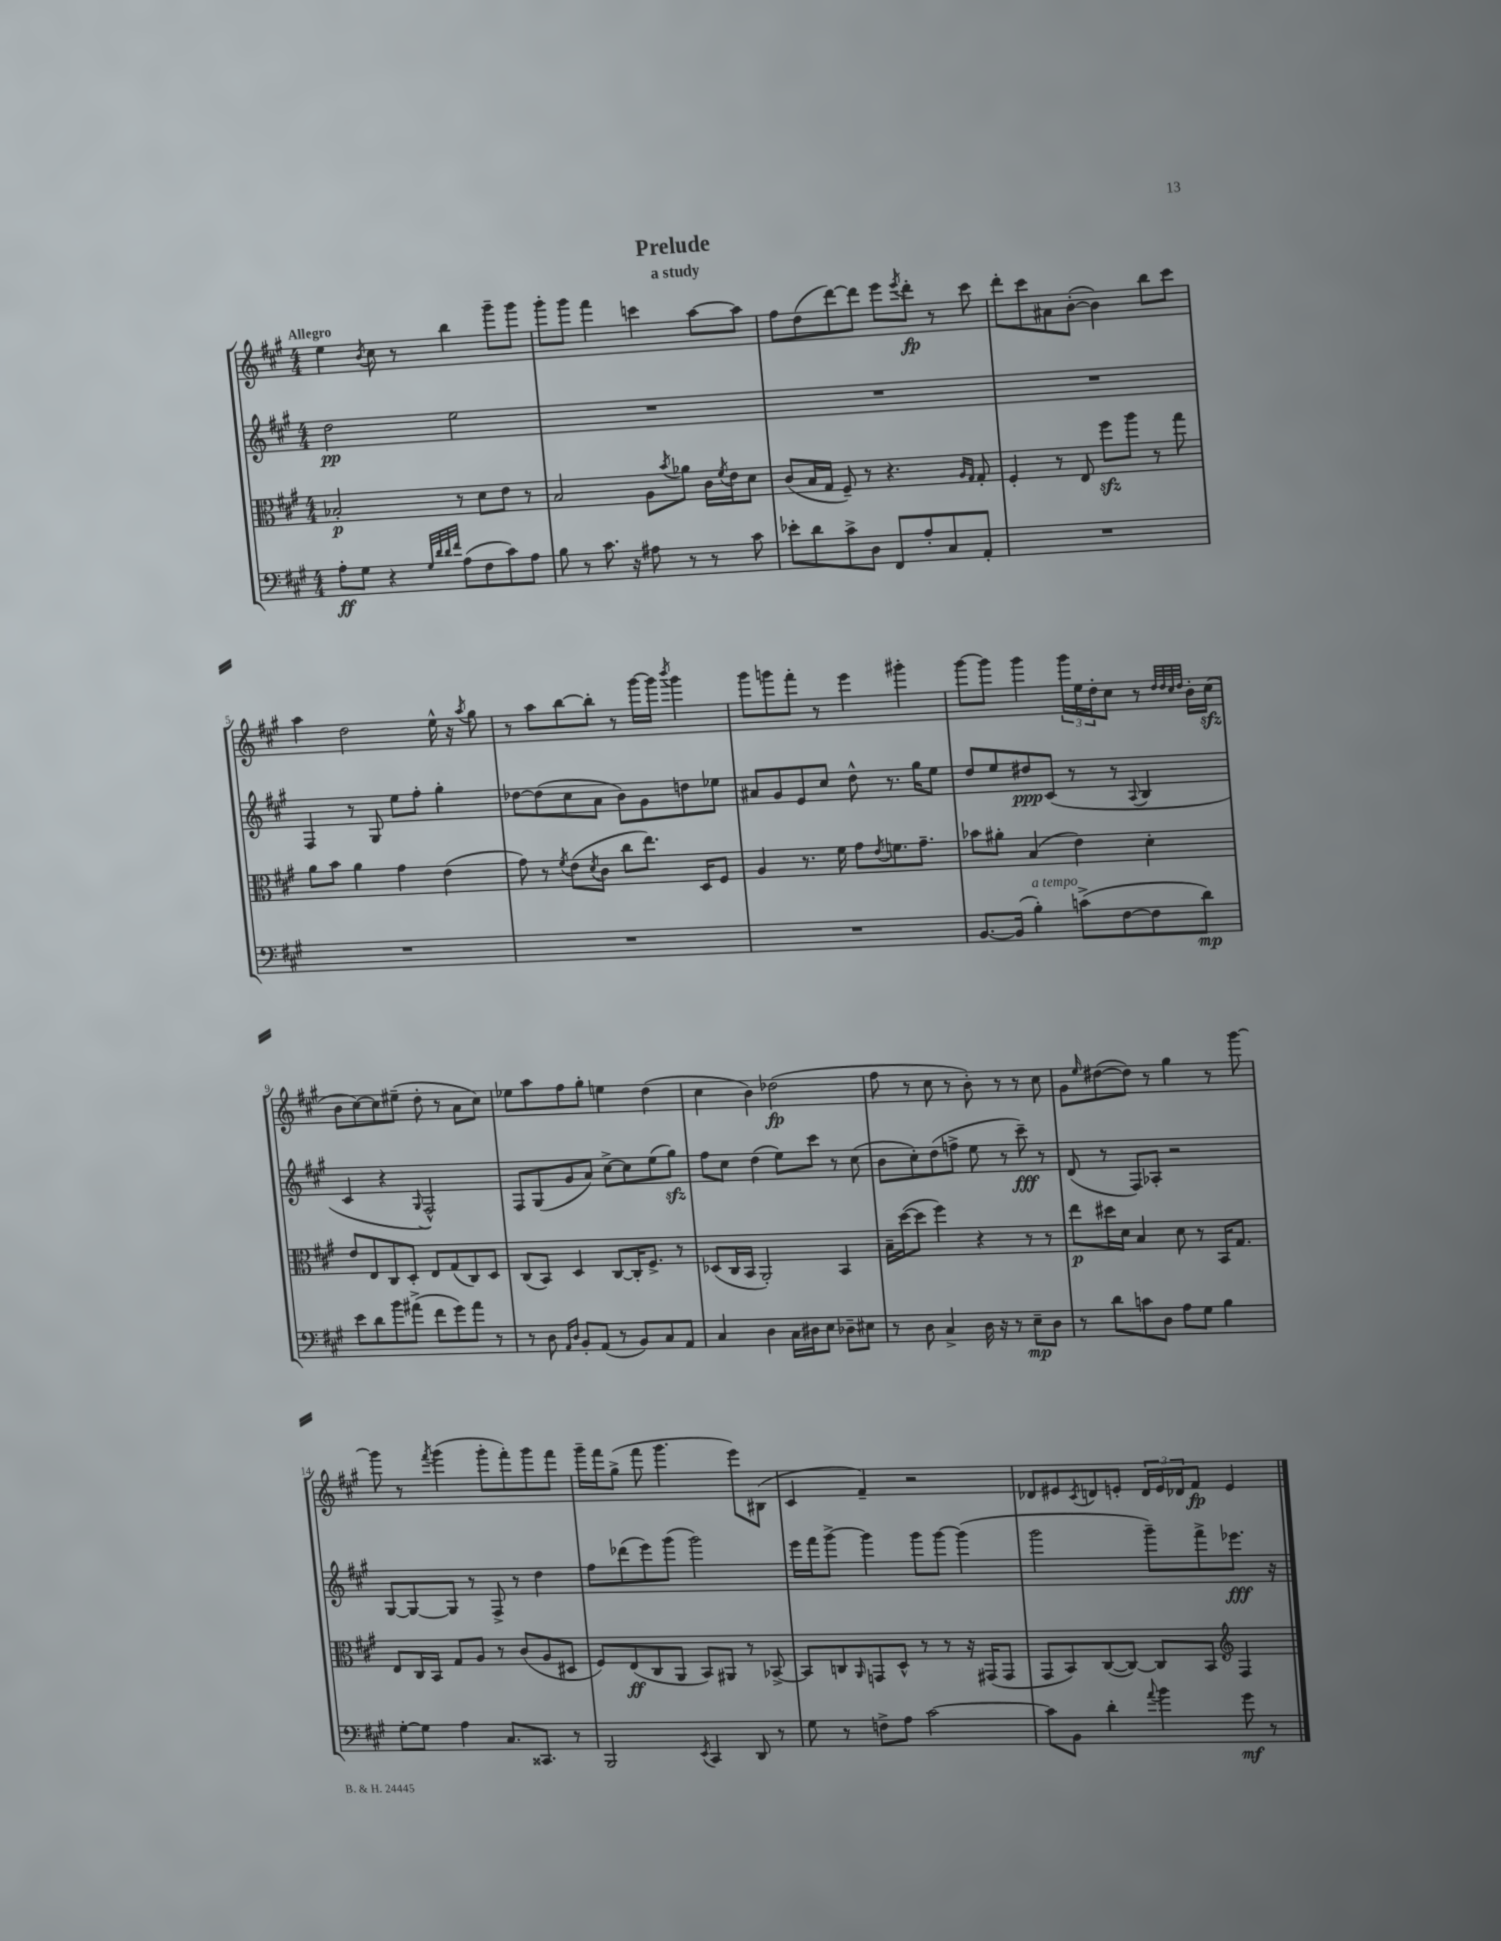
\header { title = "Prelude" subtitle = "a study" }
<<
\new StaffGroup <<
\new Staff = "s0" {
    \clef treble \key a \major \numericTimeSignature \time 4/4 \tempo "Allegro"
    e''4 \acciaccatura { b'8 } cis''8 r8 b''4 gis'''8-- gis'''8 |
    gis'''8-. gis'''8 fis'''4 c'''4 a''8~ a''8 |
    fis''8 d''8( d'''8~) d'''8 e'''8 \acciaccatura { e'''8 } d'''8-.\fp r8 cis'''8 |
    d'''8-. cis'''8 ais'8 b'8~-.( b'4) b''8 cis'''8 |
    a''4 d''2 e''16-^ r16 \acciaccatura { a''8 } gis''8 |
    r8 a''8 b''8~ b''8-. r8 gis'''16~ gis'''16 \acciaccatura { b'''8 } gis'''4 |
    gis'''8 g'''8 fis'''8-. r8 e'''4 gis'''4-. |
    gis'''8~ gis'''8 gis'''4 \tuplet 3/2 { gis'''16 e''16 d''16-. } cis''8 r8 \grace { d''32 d''32 cis''32 d''32 } b'16-. cis''16\sfz( |
    b'8 cis''8~) cis''8 eis''8--( d''8-. r8 a'8 cis''8) |
    ees''8 a''8 fis''8 gis''8-. e''4 d''4( |
    cis''4 b'4) des''2\fp( |
    fis''8 r8 cis''8 r8 b'8-.) r8 r8 cis''8 |
    gis'8 \grace { e''16 } dis''8~( dis''8) r8 gis''4 r8 gis'''8~ |
    gis'''8 r8 \acciaccatura { fis'''8 } gis'''4( gis'''8-. fis'''8-.) gis'''8 fis'''8 |
    gis'''16-- fis'''16 gis''8->( fis'''8 gis'''4. e'''8) bis8( |
    cis'4 fis'4--) r2 |
    des'8 eis'8 \acciaccatura { cis'8 } d'8 e'8-. \tuplet 3/2 { d'16 e'16 des'16 } fis'8\fp e'4 \bar "|." |
}
\new Staff = "s1" {
    \clef treble \key a \major \numericTimeSignature \time 4/4
    d''2\pp e''2 |
    R1 |
    R1 |
    R1 |
    fis4 r8 gis8 e''8 fis''8-. gis''4-. |
    des''8~ des''8( cis''8 a'8 b'8) gis'8 d''8 ees''8 |
    ais'8 gis'8 e'8 cis''8 d''8-^ r8. gis''16 e''8 |
    d''8 e''8 dis''8\ppp cis'8( r8 r8 \appoggiatura { a8 } b4 |
    cis'4 r4 \appoggiatura { gis8 } fis2-^) |
    fis8 gis8( gis'8 a'8) cis''8~-> cis''8 e''8( gis''8\sfz) |
    fis''8 cis''8 d''4( e''8) cis'''8 r8 cis''8( |
    b'8 cis''8-.) d''8( f''8-> e''8 r8 cis'''8--\fff) r8 |
    d'8( r8 fis8) aes8-. r2 |
    gis8~ gis8~ gis8 r8 fis8-> r8 d''4 |
    fis''8 des'''8( e'''8) gis'''8( gis'''2) |
    e'''16 fis'''16 gis'''8~-> gis'''4 gis'''8 gis'''8~ gis'''4( |
    gis'''2 gis'''8--) fis'''8-> ees'''8.\fff r16 \bar "|." |
}
\new Staff = "s2" {
    \clef alto \key a \major \numericTimeSignature \time 4/4
    bes2-.\p r8 d'8 e'8 r8 |
    b2 a8 \acciaccatura { b'8 } aes'8 cis'16 \acciaccatura { fis'8 } e'16 d'8 |
    cis'8( b16 gis16 fis8--) r8 r4. \grace { a16 gis16 } gis8-. |
    fis4-. r8 e8 fis''8\sfz a''8 r8 gis''8 |
    a'8 b'8 a'4 gis'4 e'4( |
    gis'8) r8 \acciaccatura { fis'8 } e'8( \acciaccatura { d'8 } cis'8 cis''8 e''8.) d16 fis8 |
    a4 r8. fis'16 gis'8 \acciaccatura { e'8 } f'8. gis'8.-- |
    bes'8 ais'8-. b4( e'4) d'4-. |
    e'8 e8 cis8 d8-. e8 gis8( cis8) d8 |
    cis8( b,8) d4 cis8~ cis16-. fis8.-> r8 |
    des8( cis16 b,16 a,2-.) b,4 |
    b16-- d''16~( d''8 fis''4) r4 r8 r8 |
    e''8\p dis''16 d'16 b4 d'8 r8 b,16 gis8. |
    e8 cis16 b,16 gis8 a8 r8 cis'8( a8 dis8 |
    fis8) e8\ff( cis8 a,8 b,8) ais,8 r8 bes,8~-> |
    bes,8 c8 \grace { a,16 } g,8 d8-^ r8 r8 r16 gis,16( gis,8 |
    gis,8 b,8) cis8~( cis8~) cis8 b,8 \clef treble fis4 \bar "|." |
}
\new Staff = "s3" {
    \clef bass \key a \major \numericTimeSignature \time 4/4
    a8-.\ff gis8 r4 \grace { gis32 d'32 d'32 fis'32 } a8( fis8 cis'8) a8 |
    b8 r8 cis'8. r16 ais8 r8 r8 cis'8 |
    ees'8-. d'8 cis'8-> d8 fis,8 a8-. cis8 a,8-. |
    R1 |
    R1 |
    R1 |
    R1 |
    b,8.~ b,16( b4-.^\markup { \italic "a tempo" }) c'8->( fis8~ fis8 d'8\mp) |
    e'8 d'8 b'8 ais'8->( fis'8 gis'8) ais'8 r8 |
    r8 d8 \grace { a,16 d16 } b,8-. a,8( r8 b,8) cis8 a,8 |
    cis4 d4 cis16 dis16 e8 des8-- eis8 |
    r8 d8 cis4-> d16 r16 r8 e8--\mp d8 |
    r8 d'8 c'8 d8 a8 gis8 b4 |
    gis8~-. gis8 a4 cis8. cisis,8. r8 |
    b,,2 \acciaccatura { e,8 } cis,4 d,8 r8 |
    gis8 r8 f8-> a8 cis'2~ |
    cis'8 b,8 d'4-. \appoggiatura { a'8 } b'4 gis'8\mf r8 \bar "|." |
}
>>
>>
